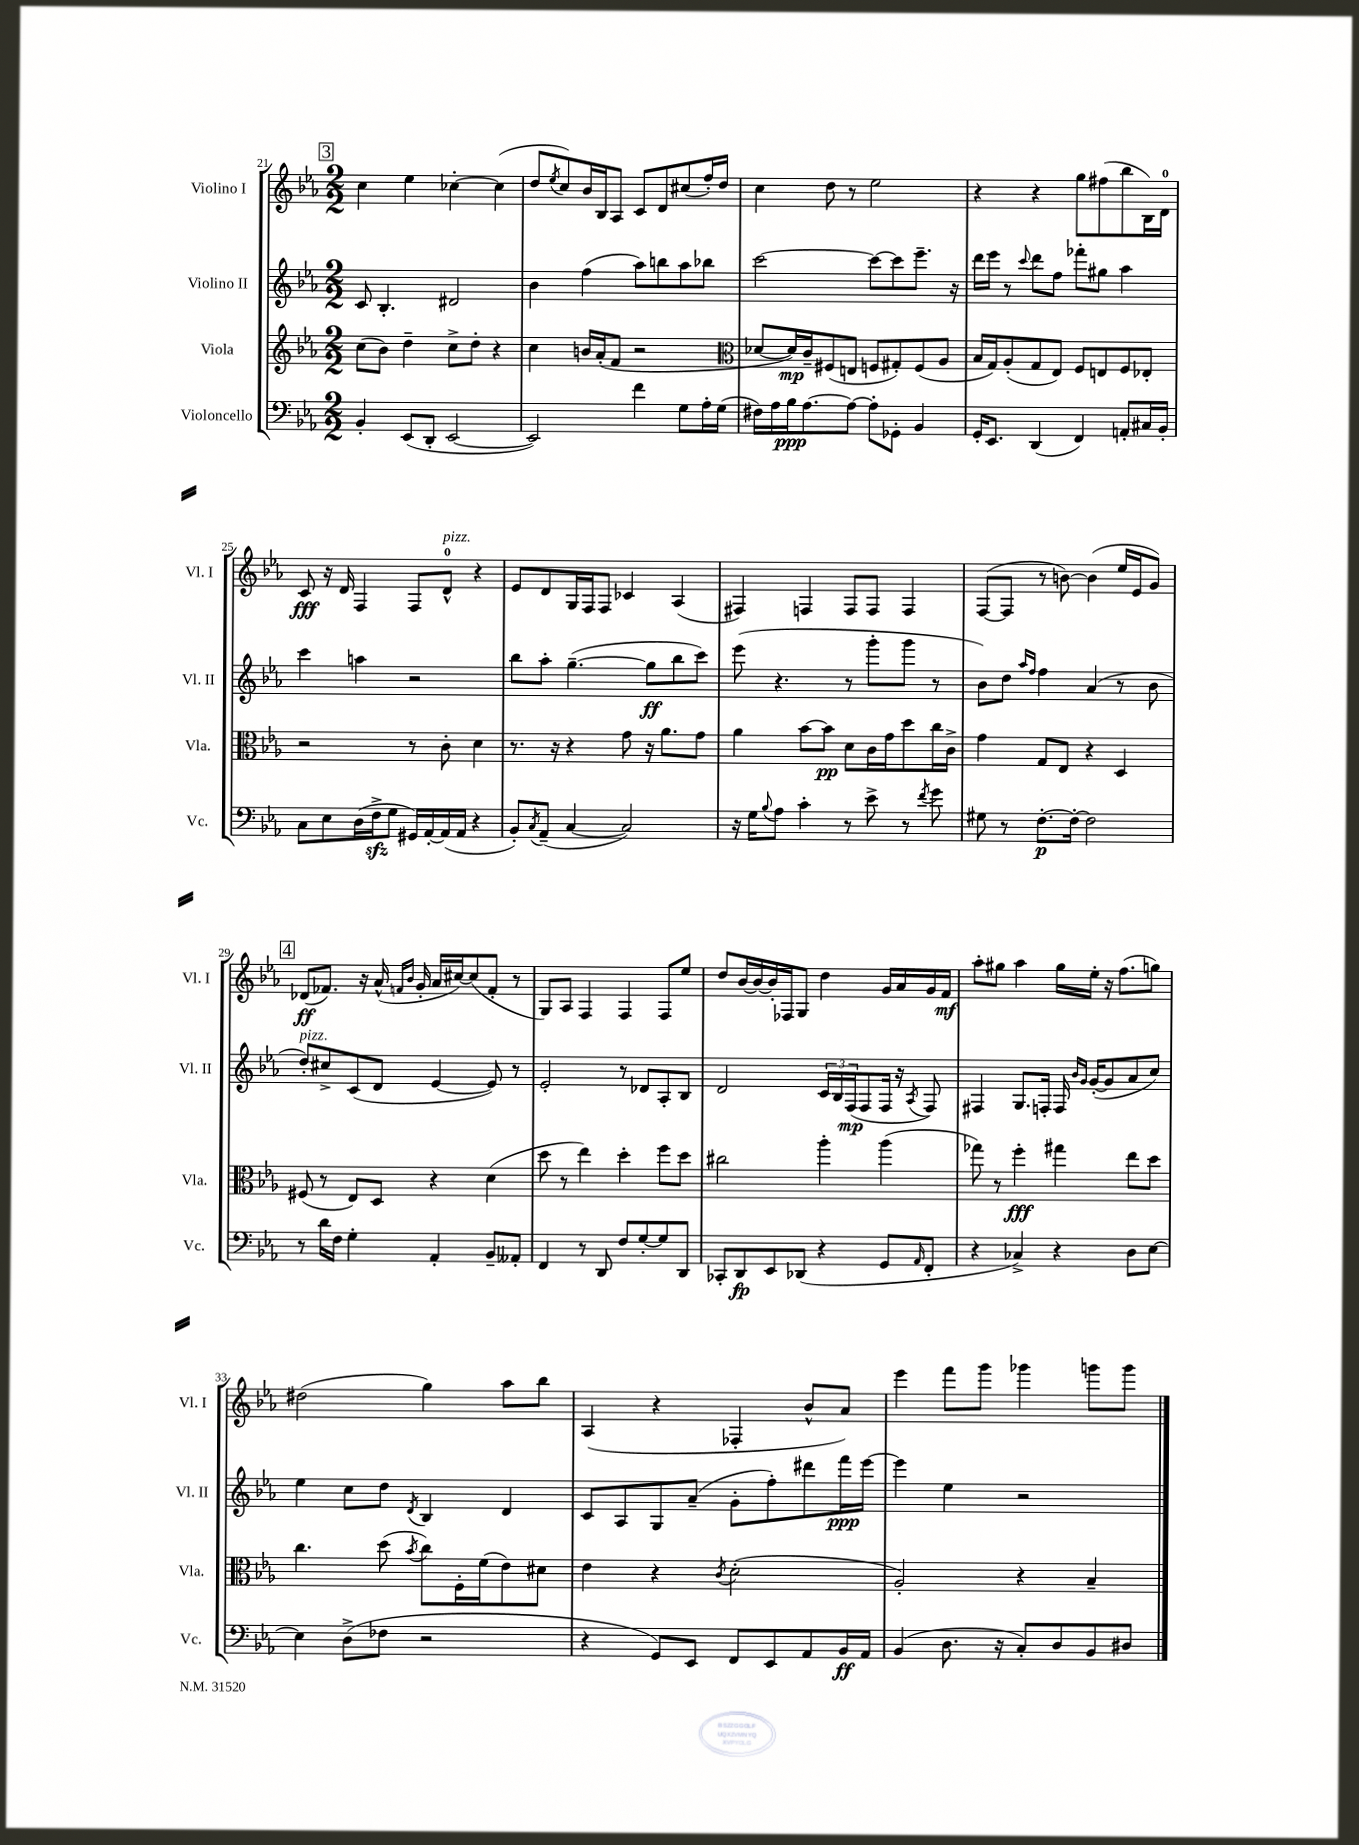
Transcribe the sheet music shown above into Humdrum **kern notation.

**kern	**dynam	**kern	**dynam	**kern	**dynam	**kern	**dynam
*part4	*part4	*part3	*part3	*part2	*part2	*part1	*part1
*staff4	*staff4	*staff3	*staff3	*staff2	*staff2	*staff1	*staff1
*I"Violoncello	*	*I"Viola	*	*I"Violino II	*	*I"Violino I	*
*I'Vc.	*	*I'Vla.	*	*I'Vl. II	*	*I'Vl. I	*
*clefF4	*	*clefG2	*	*clefG2	*	*clefG2	*
*k[b-e-a-]	*	*k[b-e-a-]	*	*k[b-e-a-]	*	*k[b-e-a-]	*
*M2/2	*	*M2/2	*	*M2/2	*	*M2/2	*
!!LO:REH:place=s1:t=3
=21	=21	=21	=21	=21	=21	=21	=21
4BB-'/	.	(8cc\L	.	8c/	.	4cc\	.
.	.	8b-\J)	.	4.B-'/	.	.	.
(8EE-/L	.	4dd~\	.	.	.	4ee-\	.
8DD'/J	.	.	.	.	.	.	.
[2EE-/	.	8cc^\L	.	2d#X/	.	[4cc-X'\	.
.	.	8dd'\J	.	.	.	.	.
.	.	4r	.	.	.	(4cc-\]	.
=22	=22	=22	=22	=22	=22	=22	=22
2EE-/])	.	4cc\	.	4b-\	.	8dd/L	.
.	.	.	.	.	.	8qee-/	.
.	.	.	.	.	.	8cc/)	.
.	.	16bn/LL	.	(4ff\	.	16b-/L	.
.	.	(16a-'/J	.	.	.	16B-/J	.
.	.	8f/J	.	.	.	8A-/J	.
4f\	.	2r	.	8aa-\L)	.	8c/L	.
.	.	.	.	8bbn\	.	8d/	.
8G\L	.	.	.	8aa-\	.	(8cc#X/	.
16A-'\L	.	.	.	8bb-X\J	.	16ff'/L)	.
(16G\JJ	.	.	.	.	.	16dd/JJ	.
=23	=23	=23	=23	=23	=23	=23	=23
*	*	*clefC3	*	*	*	*	*
16F#X\LL)	.	[8d-X/L	.	[2ccc\	.	4cc\	.
16A-\	.	.	.	.	.	.	.
16B-\J	ppp	16d-/L])	mp	.	.	.	.
[8.A-\	.	16c~/J	.	.	.	.	.
.	.	(8F#X/	.	.	.	8dd\	.
8A-\J_	.	8En/J	.	.	.	8r	.
8A-'\L]	.	8Fn/L	.	8ccc\L_	.	2ee-\	.
8GG-X'\J	.	8G#X'/)	.	8ccc\]	.	.	.
4BB-/	.	(8F/	.	8.eee-~\J	.	.	.
.	.	8A-/J	.	.	.	.	.
.	.	.	.	16r	.	.	.
=24	=24	=24	=24	=24	=24	=24	=24
16GG'/KL	.	16B-/LL	.	16ddd\LL	.	4r	.
8.EE-/J	.	16G/J)	.	16eee-\JJ	.	.	.
.	.	(8A-'/	.	8r	.	.	.
.	.	.	.	8qqccc/	.	.	.
(4DD/	.	8G/	.	8ddd\L	.	4r	.
.	.	8E-/J)	.	8ff\J	.	.	.
4FF/)	.	8F/L	.	8fff-X'\L	.	8gg\L	.
.	.	8En/	.	8gg#X\J	.	(8ff#X\	.
8AAn'/L	.	8F/	.	4aa-\	.	8bb-\	.
16C#X/L	.	8E-X'/J	.	.	.	16B-\L)	.
16BB-'/JJ	.	.	.	.	.	16d\JJ	.
!!LO:LB:g=z
=25	=25	=25	=25	=25	=25	=25	=25
8C\L	.	2r	.	4ccc\	.	8c/	fff
8E-\	.	.	.	.	.	16r	.
.	.	.	.	.	.	16d/	.
(16D\L	.	.	.	4aan\	.	4F/	.
16Fzz^\J	.	.	.	.	.	.	.
8G\J	.	.	.	.	.	.	.
16GG#X/LL)	.	8r	.	2r	.	8F/L	.
[16AA-'/	.	.	.	.	.	.	.
!	!	!	!	!	!	!LO:TX:a:i:t=pizz.	!
(16AA-/]	.	8c'\	.	.	.	8d^^/J	.
16AA-/JJ	.	.	.	.	.	.	.
4r	.	4d\	.	.	.	4r	.
=26	=26	=26	=26	=26	=26	=26	=26
8BB-'/L)	.	8.r	.	8bb-\L	.	8e-/L	.
8qC/	.	.	.	.	.	.	.
(8AA-~/J	.	.	.	8aa-'\J	.	8d/	.
.	.	16r	.	.	.	.	.
[4C/	.	4r	.	([4.gg~\	.	16G/L	.
.	.	.	.	.	.	16F/J	.
.	.	.	.	.	.	8F/J	.
2C/])	.	8g\	.	.	.	4c-X/	.
.	.	16r	.	8gg\L]	ff	.	.
.	.	8.a-\L	.	.	.	.	.
.	.	.	.	8bb-\	.	(4A-/	.
.	.	8g\J	.	8ccc\J)	.	.	.
=27	=27	=27	=27	=27	=27	=27	=27
16r	.	4a-\	.	(8eee-\	.	4F#X/)	.
16G\KL	.	.	.	.	.	.	.
8qqB-/	.	.	.	.	.	.	.
8A-\J	.	.	.	4.r	.	.	.
4c'\	.	[8b-\L	.	.	.	4Fn/	.
.	.	8b-\J]	pp	.	.	.	.
8r	.	8d\L	.	8r	.	8F/L	.
8e-^\	.	16c\L	.	8ggg'\L	.	8F/J	.
.	.	16g\J	.	.	.	.	.
8r	.	8dd\	.	8ggg\J	.	4F/	.
8qf/	.	.	.	.	.	.	.
8g\	.	16cc\L	.	8r	.	.	.
.	.	16c^\JJ	.	.	.	.	.
=28	=28	=28	=28	=28	=28	=28	=28
8G#X\	.	4g\	.	8b-\L)	.	([8F/L	.
8r	.	.	.	8dd\J	.	8F/J]	.
.	.	.	.	16qqaa-/LL	.	.	.
.	.	.	.	16qqff/JJ	.	.	.
[8.F'\L	p	8G/L	.	4ff\	.	8r	.
.	.	8E-/J	.	.	.	[8bn\)	.
16F'\Jk_	.	.	.	.	.	.	.
2F\]	.	4r	.	(4a-/	.	(4b\]	.
.	.	4D/	.	8r	.	16ee-/LL	.
.	.	.	.	.	.	16e-/J	.
.	.	.	.	8b-\	.	8g/J)	.
!!LO:LB:g=z
!!LO:REH:place=s1:t=4
=29	=29	=29	=29	=29	=29	=29	=29
!	!	!	!	!LO:TX:a:i:t=pizz.	!	!	!
8r	.	(8F#X/	.	8dd'/L)	.	(8d-X/L	ff
16d\LL	.	8r	.	8cc#X^/	.	8.f-X/J)	.
16F\JJ	.	.	.	.	.	.	.
4G'\	.	8E-/L)	.	(8c/	.	.	.
.	.	.	.	.	.	16r	.
.	.	8D/J	.	8d/J	.	(16a-^^/	.
.	.	.	.	.	.	16qqfn/LL	.
.	.	.	.	.	.	16qqb-/JJ	.
.	.	.	.	.	.	16g'/	.
4AA-'/	.	4r	.	[4e-/	.	16a-/LL	.
.	.	.	.	.	.	[16cc#X/J)	.
.	.	.	.	.	.	(8cc#/]	.
8BB-~/L	.	(4d\	.	8e-/])	.	8f'/J	.
8AA--X'/J	.	.	.	8r	.	8r	.
=30	=30	=30	=30	=30	=30	=30	=30
4FF/	.	8dd\	.	2e-'/	.	8G/L)	.
.	.	8r	.	.	.	8A-/J	.
8r	.	4ee-\)	.	.	.	4F/	.
8DD/	.	.	.	.	.	.	.
8F/L	.	4dd'\	.	8r	.	4F/	.
[8G'/	.	.	.	8d-X/L	.	.	.
8G/]	.	8ff\L	.	8A-'/	.	8F/L	.
8DD/J	.	8dd\J	.	8B-/J	.	8ee-/J	.
=31	=31	=31	=31	=31	=31	=31	=31
8CC-X'/L	.	2cc#X\	.	2d/	.	8dd/L	.
8DD/	fp	.	.	.	.	[16b-/L	.
.	.	.	.	.	.	16b-/_	.
8EE-/	.	.	.	.	.	16b-'/]	.
.	.	.	.	.	.	16F-X/J	.
(8DD-X/J	.	.	.	.	.	8G/J	.
4r	.	4aa-'\	.	24c/LL	.	4dd\	.
.	.	.	.	24B-/	.	.	.
.	.	.	.	(24F/J	mp	.	.
.	.	.	.	8F/	.	.	.
8GG/L	.	(4aa-\	.	16F/Jk	.	16g/LL	.
.	.	.	.	16r	.	16a-/	.
16qqAA-/	.	.	.	8qA-/	.	.	.
8FF'/J	.	.	.	8F/)	.	16g/	.
.	.	.	.	.	.	16f/JJ	mf
=32	=32	=32	=32	=32	=32	=32	=32
4r	.	8gg-X\)	.	4F#X/	.	8aa-'\L	.
.	.	8r	.	.	.	8gg#X\J	.
4C-X^/)	.	4ff'\	fff	8.G/L	.	4aa-\	.
.	.	.	.	16Fn'/Jk	.	.	.
4r	.	4gg#X\	.	16F/	.	16gg#\LL	.
.	.	.	.	16qqb-/LL	.	.	.
.	.	.	.	16qqg/JJ	.	.	.
.	.	.	.	([16g'/KL	.	16ee-'\JJ	.
.	.	.	.	8g/]	.	16r	.
.	.	.	.	.	.	(8.ff\L	.
8D\L	.	8ee-\L	.	8a-/	.	.	.
[8E-\J	.	8dd\J	.	8cc/J)	.	8ggn\J)	.
!!LO:LB:g=z
=33	=33	=33	=33	=33	=33	=33	=33
4E-\]	.	4.cc\	.	4ee-\	.	(2dd#X\	.
(8D^\L	.	.	.	8cc\L	.	.	.
8F-X\J	.	(8dd\	.	8dd\J	.	.	.
.	.	8qb-/	.	8qd/	.	.	.
2r	.	8cc\L)	.	4B-/	.	4gg\)	.
.	.	16F'\L	.	.	.	.	.
.	.	(16f\J	.	.	.	.	.
.	.	8e-\)	.	4d/	.	8aa-\L	.
.	.	8d#X\J	.	.	.	8bb-\J	.
=34	=34	=34	=34	=34	=34	=34	=34
4r	.	4e-\	.	8c/L	.	(4A-/	.
.	.	.	.	8A-/	.	.	.
8GG/L)	.	4r	.	8G/	.	4r	.
8EE-/J	.	.	.	(8a-~/J	.	.	.
.	.	8qc/	.	.	.	.	.
8FF/L	.	(2d'\	.	8g'\L	.	4F-X'/	.
8EE-/	.	.	.	8ff'\)	.	.	.
8AA-/	.	.	.	8ddd#X\	.	8b-^^/L	.
16BB-/L	ff	.	.	16fff\L	ppp	8a-/J)	.
16AA-/JJ	.	.	.	[16eee-\JJ	.	.	.
=35	=35	=35	=35	=35	=35	=35	=35
(4BB-/	.	2A-'/)	.	4eee-\]	.	4eee-\	.
8.D\	.	.	.	4ee-\	.	8fff\L	.
.	.	.	.	.	.	8ggg\J	.
16r	.	.	.	.	.	.	.
8C'/L)	.	4r	.	2r	.	4ggg-X\	.
8D/	.	.	.	.	.	.	.
8BB-/	.	4B-~/	.	.	.	8gggn\L	.
8D#X/J	.	.	.	.	.	8ggg\J	.
==	==	==	==	==	==	==	==
*-	*-	*-	*-	*-	*-	*-	*-
